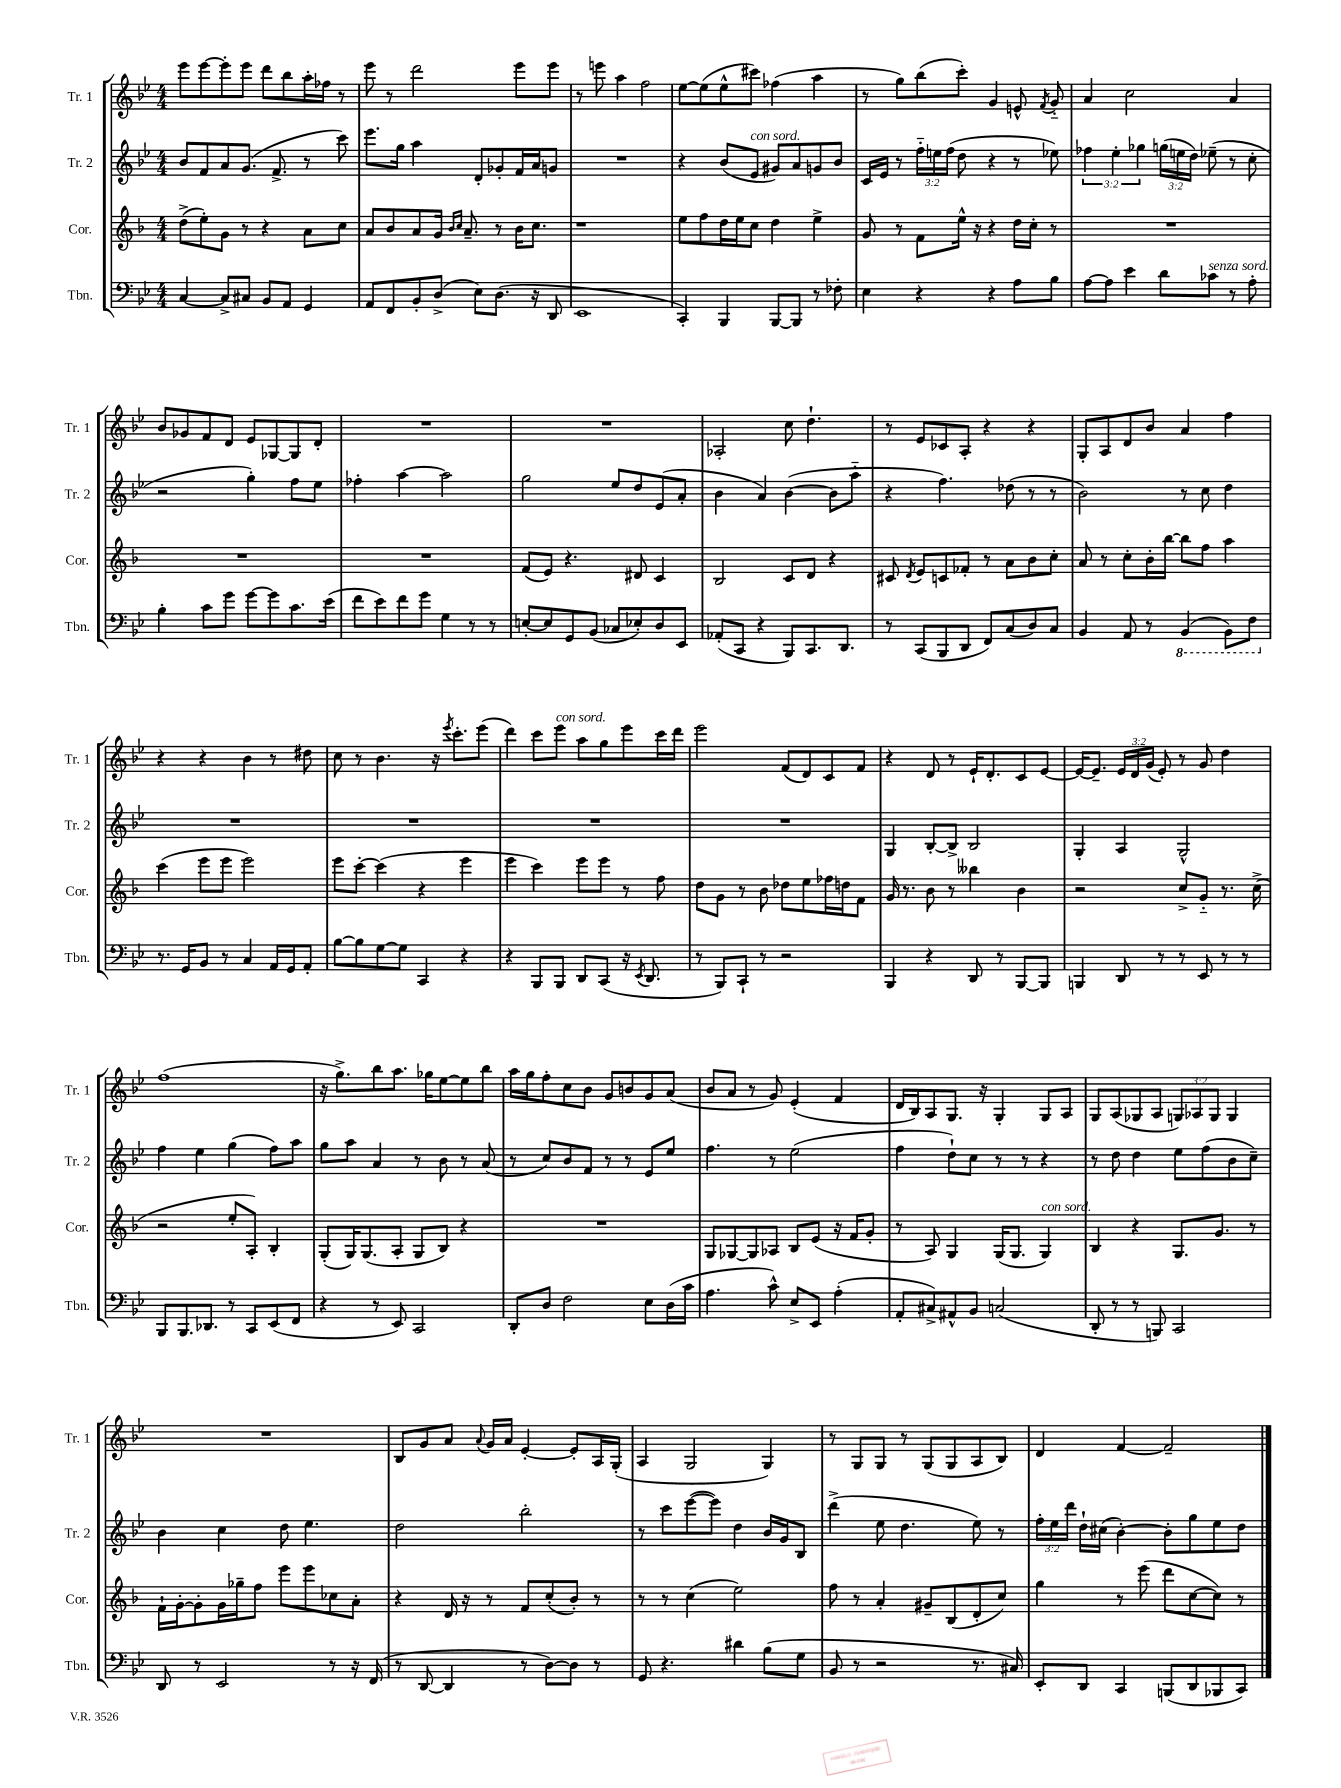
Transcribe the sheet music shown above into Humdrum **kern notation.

**kern	**kern	**kern	**kern
*part4	*part3	*part2	*part1
*staff4	*staff3	*staff2	*staff1
*I"Tbn.	*I"Cor.	*I"Tr. 2	*I"Tr. 1
*I'Tbn.	*I'Cor.	*I'Tr. 2	*I'Tr. 1
*clefF4	*clefG2	*clefG2	*clefG2
*k[b-e-]	*k[b-]	*k[b-e-]	*k[b-e-]
*M4/4	*M4/4	*M4/4	*M4/4
=10	=10	=10	=10
[4C/	(8dd^\L	8b-/L	8eee-\L
.	8ee'\)	8f/	[8eee-\
8C^/L]	8g\J	8a/	8eee-'\]
8C#X/J	8r	(8.g/J	8eee-\J
8BB-/L	4r	.	8ddd\L
.	.	8.f^/	.
8AA/J	.	.	8bb-\
4GG/	8a\L	8r	16aa'\L
.	.	.	16ff-X\JJ
.	8cc\J	8ccc\)	8r
=11	=11	=11	=11
8AA/L	8a/L	8.eee-\L	8eee-\
8FF/	8b-/	.	8r
.	.	16gg\Jk	.
8BB-'/	8a/	4aa\	2ddd\
(8D^/J	16g/Jk	.	.
.	16qqb-/LL	.	.
.	16qqcc/JJ	.	.
.	8.a~/	.	.
8E-\L)	.	8d'/L	.
(8.D\J	8r	8g-X'/	.
.	16b-\KL	16f/L	8eee-\L
16r	8.cc\J	16a/J	.
8DD/	.	8gn/J	8eee-\J
=12	=12	=12	=12
1EE-	1r	1r	8r
.	.	.	8eeen\
.	.	.	4aa\
.	.	.	2ff\
=13	=13	=13	=13
4CC'/)	8ee\L	4r	[8ee-\L
.	8ff\	.	(8ee-\]
4BBB-/	16dd\L	(8b-/L	8ee-^^\
.	16ee\J	.	.
!	!	!LO:TX:a:i:t=con sord.	!
.	8cc\J	8e-/J	8ccc#X\J)
[8BBB-/L	4dd\	8g#X/L)	(4ff-X\
8BBB-/J]	.	8a/	.
8r	4ee^\	8gn/	4aa\
8F-X'\	.	8b-/J	.
=14	=14	=14	=14
4E-\	8g/	16c/LL	8r
.	.	16e-/JJ	.
.	8r	8r	8gg\L)
4r	8f\L	24ff\LL	(8bb-\
.	.	24een\	.
.	.	(24ff\JJ	.
.	16ee^^\Jk	8dd\	8ccc'\J)
.	16r	.	.
4r	4r	4r	4g/
8A\L	16dd\LL	8r	8en^^/
.	16cc'\JJ	.	.
.	.	.	8qf/
8B-\J	8r	8ee-X\)	8g/
=15	=15	=15	=15
[8A\L	1r	6ff-X\	4a/
8A\J]	.	.	.
.	.	6ee-'\	.
4e-\	.	.	2cc\
.	.	6gg-X\	.
8d\L	.	(24ggn\LL	.
.	.	24een\	.
.	.	24dd\JJ)	.
!LO:TX:a:i:t=senza sord.	!	!	!
8c-X\J	.	(8ee-X~\	.
8r	.	8r	4a/
8A'\	.	8cc'\	.
!!LO:LB:g=z
=16	=16	=16	=16
4B-'\	1r	2r	8b-/L
.	.	.	8g-X/
8c\L	.	.	8f/
8g\J	.	.	8d/J
[8g\L	.	4gg'\)	8e-/L
8g\]	.	.	[8G-X/
8.c\	.	8ff\L	8G-/]
.	.	8ee-\J	8d'/J
(16e-\Jk	.	.	.
=17	=17	=17	=17
8f\L	1r	4ff-X'\	1r
8e-\)	.	.	.
8f\	.	[4aa\	.
8g\J	.	.	.
4G\	.	2aa\]	.
8r	.	.	.
8r	.	.	.
=18	=18	=18	=18
[8En'/L	(8f/L	2gg\	1r
8E/]	8e/J)	.	.
8GG/	4.r	.	.
(8BB-/J	.	.	.
8C-X/L	.	8ee-/L	.
8E-X'/)	8d#X/	8dd/	.
8D/	4c/	(8e-/	.
8EE-/J	.	8a'/J	.
=19	=19	=19	=19
(8AA-X'/L	2B-/	4b-\	2A-X'/
8CC/J	.	.	.
4r	.	4a/)	.
8BBB-/L)	8c/L	([4b-\	8cc\
8.CC/	8d/J	.	4.dd`\
.	4r	8b-\L]	.
8.DD/J	.	.	.
.	.	8aa\J	.
=20	=20	=20	=20
8r	8c#X/	4r	8r
.	8qd/	.	.
(8CC/L	8e/L	.	8e-/L
8BBB-/	8cn/	4.ff\)	8c-X/
8DD/J	8f-X'/J	.	8A'/J
8FF/L)	8r	.	4r
(8C/	8a\L	(8dd-X\	.
8D/)	8b-\	8r	4r
8C/J	8cc'\J	8r	.
=21	=21	=21	=21
4BB-/	8a/	2b-\)	8G'/L
.	8r	.	8A/
8AA/	8cc'\L	.	8d/
8r	16b-'\L	.	8b-/J
.	[16bb-\JJ	.	.
*8ba	*	*	*
(4BBB-/	8bb-\L]	8r	4a/
.	8ff\J	8cc\	.
8BBB-\L)	4aa\	4dd\	4ff\
8FF\J	.	.	.
!!LO:LB:g=z
=22	=22	=22	=22
*X8ba	*	*	*
8.r	(4ccc\	1r	4r
16GG/KL	.	.	.
8BB-/J	8eee\L	.	4r
8r	8eee\J	.	.
4C/	2eee\)	.	4b-\
16AA/LL	.	.	8r
16GG/J	.	.	.
8AA'/J	.	.	8dd#X\
=23	=23	=23	=23
[8B-\L	8eee\L	1r	8cc\
8B-\]	[8ccc'\J	.	8r
[8G\	(4ccc\]	.	4.b-\
8G\J]	.	.	.
4CC/	4r	.	.
.	.	.	16r
.	.	.	8qeee-/
.	.	.	8.ccc'\L
4r	4eee\	.	.
.	.	.	(8eee-\J
=24	=24	=24	=24
4r	4eee\	1r	4ddd\)
8BBB-/L	4ccc\)	.	8ccc\L
!	!	!	!LO:TX:a:i:t=con sord.
8BBB-/J	.	.	8eee-\J
8DD/L	8eee\L	.	8aa\L
(8CC/J	8eee\J	.	8gg\
16r	8r	.	8eee-\
8qEE-/	.	.	.
8.DD/	.	.	.
.	8ff\	.	16ccc\L
.	.	.	16ddd\JJ
=25	=25	=25	=25
8r	8dd\L	1r	2eee-\
8BBB-/L)	8g\J	.	.
8CC`/J	8r	.	.
8r	8b-\	.	.
2r	8dd-X\L	.	(8f/L
.	8ee\	.	8d/)
.	16ff-X\L	.	8c/
.	16ddn\J	.	.
.	8f\J	.	8f/J
=26	=26	=26	=26
4BBB-/	16g/	4G/	4r
.	8.r	.	.
4r	8b-\	[8B-'/L	8d/
.	8r	8B-^/J]	8r
8DD/	4bb--X\	2B-/	16e-`/KL
.	.	.	8.d'/
8r	.	.	.
[8BBB-/L	4b-\	.	8c/
8BBB-/J]	.	.	[8e-/J
=27	=27	=27	=27
4BBBn/	2r	4G'/	16e-/KL_
.	.	.	8.e-~/J]
8DD/	.	4A/	24e-/LL
.	.	.	24d/
.	.	.	(24g/JJ
8r	.	.	8e-'/)
8r	8cc^/L	2G^^/	8r
8EE-/	8g/J	.	8g/
8r	8.r	.	4dd\
8r	.	.	.
.	(16cc^\	.	.
!!LO:LB:g=z
=28	=28	=28	=28
8BBB-/L	2r	4ff\	(1ff
8.BBB-/	.	.	.
.	.	4ee-\	.
8.DD-X/J	.	.	.
8r	8ee'/L	(4gg\	.
8CC/L	8A'/J)	.	.
(8EE-/	4B-'/	8ff\L)	.
8FF/J	.	8aa\J	.
=29	=29	=29	=29
4r	(8G'/L	8gg\L	16r
.	.	.	8.gg^\L)
.	16G/K)	8aa\J	.
.	(8.G/	.	.
8r	.	4a/	8bb-\
8EE-/)	8A'/J	.	8.aa\J
2CC/	8G/L	8r	.
.	.	.	16gg-X\KL
.	8B-/J)	8b-\	[8ee-\
.	4r	8r	8ee-\]
.	.	(8a/	8bb-\J
=30	=30	=30	=30
8DD'/L	1r	8r	16aa\LL
.	.	.	16gg\J
8D/J	.	8cc/L)	8ff'\
2F\	.	8b-/	8cc\
.	.	8f/J	8b-\J
.	.	8r	8g/L
.	.	8r	8bn/
8E-\L	.	8e-/L	8g/
(16D\L	.	8ee-/J	(8a/J
16c\JJ	.	.	.
=31	=31	=31	=31
4.A\	8G/L	4.ff\	8b-/L
.	[8G-X/	.	8a/J
.	8G-/]	.	8r
8c^^\)	8A-X/J	8r	8g/)
8E-^/L	8B-/L	(2ee-\	(4e-'/
8EE-/J	(8e/J	.	.
(4A'\	16r	.	4f/
.	16f/KL	.	.
.	8g'/J	.	.
=32	=32	=32	=32
8AA'/L	8r	4ff\	16d/LL
.	.	.	16B-/J)
8C#X^/)	8A/)	.	8A/
8AA#X^^/	4G/	8dd`\L)	8.G/J
8BB-/J	.	8cc\J	.
.	.	.	16r
(2Cn/	(16G/KL	8r	4G'/
.	8.G/J	.	.
.	.	8r	.
!	!LO:TX:a:i:t=con sord.	!	!
.	4G/)	4r	8G/L
.	.	.	8A/J
=33	=33	=33	=33
8DD'/	4B-/	8r	8G/L
8r	.	8dd\	(8A/
8r	4r	4dd\	8G-X/
8BBBn/)	.	.	8A/J
2CC/	8.G/L	8ee-\L	12Gn/L)
.	.	.	12A-X/
.	.	(8ff\	.
.	.	.	12G/J
.	8.g/J	.	.
.	.	8b-\	4G/
.	8r	8cc~\J)	.
!!LO:LB:g=z
=34	=34	=34	=34
8DD/	16f`\LL	4b-\	1r
.	[16g'\J	.	.
8r	8g'\]	.	.
2EE-/	16g\L	4cc\	.
.	16gg-X~\J	.	.
.	8ff\J	.	.
.	8eee\L	8dd\	.
.	8eee\	4.ee-\	.
8r	8cc-X\	.	.
16r	8a'\J	.	.
(16FF/	.	.	.
=35	=35	=35	=35
8r	4r	2dd\	8B-/L
[8DD/	.	.	8g/
4DD/]	16d/	.	8a/J
.	16r	.	.
.	.	.	8qqa/
.	8r	.	16g/LL
.	.	.	16a/JJ
8r	8f/L	2bb-'\	[4e-'/
[8D\L)	(8cc'/	.	.
8D\J]	8b-'/J)	.	8e-'/L]
8r	8r	.	16A/L
.	.	.	(16G'/JJ
=36	=36	=36	=36
8GG/	8r	8r	4A/
4.r	8r	8ccc\L	.
.	(4cc\	([8eee-\	2G/
.	.	8eee-\J])	.
4d#X\	2ee\)	4dd\	.
(8B-\L	.	16b-/LL	4G/)
.	.	16g/J	.
8G\J	.	8B-/J	.
=37	=37	=37	=37
8BB-/	8ff\	(4ddd^\	8r
8r	8r	.	8G/L
2r	4a'/	8ee-\	8G/J
.	.	4.dd\	8r
.	8g#X~/L	.	(8G/L
.	(8B-/	.	8G/
8.r	8d'/	8ee-\)	8A/
.	8cc/J)	8r	8B-/J)
16C#X/)	.	.	.
=38	=38	=38	=38
8EE-'/L	4gg\	24ff'\LL	4d/
.	.	24ee-\	.
.	.	24ddd\JJ	.
8DD/J	.	16dd`\LL	.
.	.	(16cc#X\JJ	.
4CC/	8r	[4b-'\)	[4f/
.	(8eee\	.	.
(8BBBn/L	8ddd\L	8b-'\L]	2f~/]
8DD/	[8cc\	8gg\	.
8BBB-X/	8cc\J])	8ee-\	.
8CC/J)	8r	8dd\J	.
==	==	==	==
*-	*-	*-	*-
